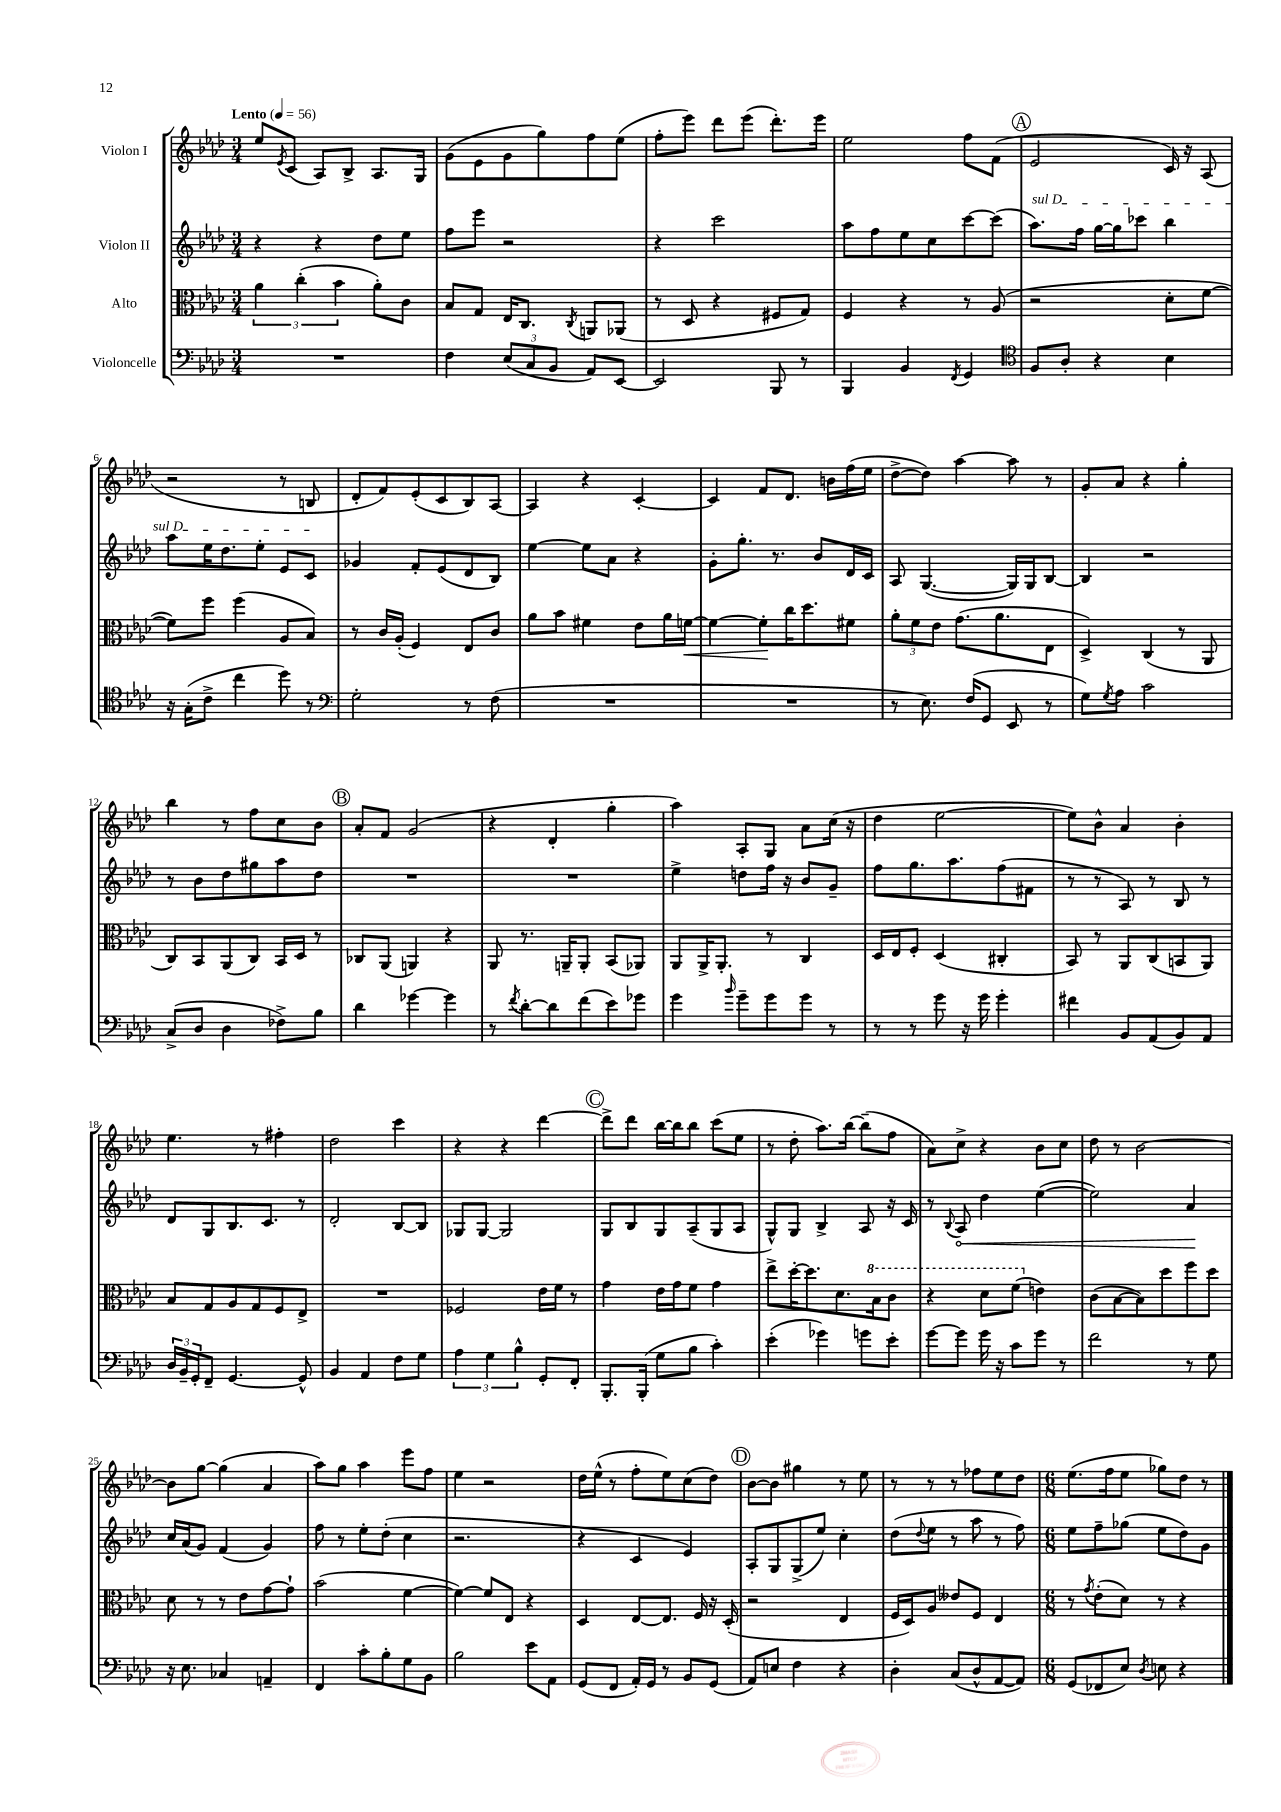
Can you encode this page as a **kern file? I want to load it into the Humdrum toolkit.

**kern	**kern	**kern	**kern
*staff4	*staff3	*staff2	*staff1
*clefF4	*clefC3	*clefG2	*clefG2
*k[b-e-a-d-]	*k[b-e-a-d-]	*k[b-e-a-d-]	*k[b-e-a-d-]
*M3/4	*M3/4	*M3/4	*M3/4
*MM56	*MM56	*MM56	*MM56
2.r	6a-	4r	8ee-
.	.	.	8qe-
.	.	.	(8c
.	(6cc'	.	.
.	.	4r	8A-)
.	6b-	.	.
.	.	.	8B-^
.	8a-')	8dd-	8.A-
.	8c	8ee-	.
.	.	.	16G
=	=	=	=
4F	8B-	8ff	(8g
.	8G	8eee-	8e-
(12E-	16E-	2r	8g
.	8.C	.	.
12C	.	.	.
.	.	.	8gg)
12BB-	.	.	.
.	8qC	.	.
8AA-)	8AA	.	8ff
[8EE-	(8AA-	.	(8ee-
=	=	=	=
2EE-]	8r	4r	8ff'
.	8D-	.	8eee-)
.	4r	2ccc	8ddd-
.	.	.	(8eee-
8BBB-	8F#	.	8.ddd-')
8r	8G)	.	.
.	.	.	16eee-
=	=	=	=
4BBB-	4F	8aa-	2ee-
.	.	8ff	.
4BB-	4r	8ee-	.
.	.	8cc	.
8qFF	.	.	.
4GG	8r	[8ccc	8ff
.	(8A-	(8ccc]	(8f
=	=	=	=
*clefC4	*	*	*
8F	2r	8.aa-)	2e-
8A-'	.	.	.
.	.	16ff	.
4r	.	[16gg	.
.	.	16gg]	.
.	.	8ccc-	.
4B-	8d-'	4bb-	16c)
.	.	.	16r
.	[8f	.	(8A-
=	=	=	=
16r	8f])	8aa-	2r
(16G'	.	.	.
8c^	8ff	16ee-	.
.	.	8.dd-	.
4cc	(4ff	.	.
.	.	8ee-'	.
8dd-)	8A-	8e-	8r
8r	8B-)	8c	8B
=	=	=	=
*clefF4	*	*	*
2G'	8r	4g-	8d-'
.	16c	.	8f)
.	(16A-'	.	.
.	4F)	8f'	(8e-'
.	.	(8e-	8c
8r	8E-	8d-	8B-)
(8F	8c	8B-)	[8A-
=	=	=	=
2.r	8a-	[4ee-	4A-]
.	8b-	.	.
.	4f#	8ee-]	4r
.	.	8a-	.
.	8e-	4r	[4c'
.	16a-	.	.
.	[16f	.	.
=	=	=	=
2.r	4f_	8g'	4c]
.	.	8.gg'	.
.	8f']	.	8f
.	.	8.r	.
.	16cc	.	8.d-
.	8.dd-	.	.
.	.	8b-	.
.	.	.	16b
.	8f#	16d-	(16ff
.	.	16c	16ee-
=	=	=	=
8r	12a-'	8A-	[8dd-^
.	12f	.	.
8.E-)	.	([4.G	8dd-])
.	12e-	.	.
.	(8.g	.	[4aa-
(16F	.	.	.
8GG	.	.	.
.	8.a-	.	.
8EE-	.	16G])	8aa-]
.	.	16G	.
8r	8E-	[8B-	8r
=	=	=	=
8G)	4D-^)	4B-]	8g'
8qG	.	.	.
8A-	.	.	8a-
2c	(4C	2r	4r
.	8r	.	4gg'
.	8AA-	.	.
=	=	=	=
(8C^	8C)	8r	4bb-
8D-	8BB-	8b-	.
4D-	(8AA-	8dd-	8r
.	8C)	8gg#	8ff
8F-^)	16BB-	8aa-	8cc
.	16D-	.	.
8B-	8r	8dd-	8b-
=	=	=	=
4d-	8C-	2.r	8a-'
.	(8AA-	.	8f
[4g-	4AA)	.	(2g
4g-]	4r	.	.
=	=	=	=
8r	8AA-	2.r	4r
8qf	.	.	.
[8d-'	8.r	.	.
8d-]	.	.	4d-'
.	16AA~	.	.
(8f	8AA'	.	.
8e-)	(8BB-	.	4gg'
8g-	8AA-)	.	.
=	=	=	=
4g	8AA-	4ee-^	4aa-)
.	16AA-^	.	.
.	8.AA-'	.	.
16qqb-	.	.	.
8g~	.	8dd	8A-'
8g	8r	16ff	8G
.	.	16r	.
8g	4C	8b-	8a-
8r	.	8g~	(16cc
.	.	.	16r
=	=	=	=
8r	16D-	8ff	4dd-
.	16E-	.	.
8r	8F'	8.gg	.
8g	(4D-	.	[2ee-
.	.	8.aa-	.
16r	.	.	.
16g	.	.	.
4g'	4C#'	(8ff	.
.	.	8f#	.
=	=	=	=
4f#	8BB-)	8r	8ee-])
.	8r	8r	8b-^^
8BB-	8AA-	8A-)	4a-
(8AA-	(8C	8r	.
8BB-)	8BB	8B-	4b-'
8AA-	8AA-)	8r	.
=	=	=	=
24D-	8B-	8d-	4.ee-
24BB-~	.	.	.
24GG'	.	.	.
8FF~	8G	8G	.
[4.GG	8A-	8.B-	.
.	8G	.	8r
.	.	8.c	.
.	8F	.	4ff#'
8GG^^]	8E-^	8r	.
=	=	=	=
4BB-	2.r	2d-'	2dd-
4AA-	.	.	.
8F	.	[8B-	4ccc
8G	.	8B-]	.
=	=	=	=
6A-	2F-	8G-	4r
.	.	[8G-	.
6G	.	.	.
.	.	2G-]	4r
6B-^^	.	.	.
8GG'	16e-	.	[4ddd-
.	16f	.	.
8FF'	8r	.	.
=	=	=	=
8.BBB-'	4g	8G	8ddd-^]
.	.	8B-	8ddd-
(16BBB-'	.	.	.
8G	16e-	8G	[16bb-
.	16g	.	16bb-]
8B-	8f	(8A-~	8bb-
4c')	4g	8G	(8ccc
.	.	8A-	8ee-
=	=	=	=
(4e-'	8ee-^	8G^^)	8r
.	[16dd-'	8G	8dd-'
.	8.dd-]	.	.
4g-)	.	4B-^	8.aa-)
.	8.d-	.	.
.	.	.	[16bb-
8g	.	8A-	(8bb-~]
.	16b-	.	.
8e-'	8cc	16r	8ff
.	.	16c	.
=	=	=	=
[8g	4r	8r	8a-)
.	.	8qqB-	.
8g]	.	8A-	8cc^
16g	8dd-	4dd-	4r
16r	.	.	.
8c	(8ff	.	.
8g	4e)	([4ee-	8b-
8r	.	.	8cc
=	=	=	=
2f	(8c	2ee-])	8dd-
.	[8B-	.	8r
.	8B-])	.	[2b-
.	8dd-	.	.
8r	8ff	4a-	.
8G	8dd-	.	.
=	=	=	=
16r	8d-	16cc	8b-]
8.E-	.	(16a-	.
.	8r	8g)	[8gg
4C-	8r	(4f	(4gg]
.	8e-	.	.
4AA~	[8g	4g)	4a-
.	8g`]	.	.
=	=	=	=
4FF	(2b-	8ff	8aa-)
.	.	8r	8gg
8c'	.	8ee-'	4aa-
8B-'	.	(8dd-'	.
8G	[4f	4cc	8eee-
8BB-	.	.	8ff
=	=	=	=
2B-	4f_)	2.r	4ee-
.	8f]	.	2r
.	8E-	.	.
8e-	4r	.	.
8AA-	.	.	.
=	=	=	=
(8GG	4D-	4r	16dd-
.	.	.	(16ee-^^
8FF	.	.	8r
16AA-')	[8E-	4c	8ff'
16GG	.	.	.
8r	8.E-]	.	8ee-)
8BB-	.	4e-)	(8cc
.	16F	.	.
(8GG	16r	.	8dd-)
.	(16D-'	.	.
=	=	=	=
8AA-)	2r	8A-'	[8b-
8E	.	8G	8b-]
4F	.	(8G^	4gg#
.	.	8ee-)	.
4r	4E-	4cc'	8r
.	.	.	8ee-
=	=	=	=
4D-'	16F	(8dd-	8r
.	16D-)	.	.
.	.	8qqdd-	.
.	8A-	8ee-	8r
(8C	8e--	8r	8r
8D-^^	8F	8aa-	8ff-
[8AA-	4E-	8r	8ee-
8AA-])	.	8ff)	8dd-
=	=	=	=
*M6/8	*M6/8	*M6/8	*M6/8
(8GG	8r	8ee-	(8.ee-
.	8qg	.	.
8FF-	(8e-'	8ff~	.
.	.	.	16ff
8E-)	8d-)	(8gg-	8ee-
8qD-	.	.	.
8E	8r	8ee-	8gg-)
4r	4r	8dd-)	8dd-
.	.	8g	8r
==	==	==	==
*-	*-	*-	*-
